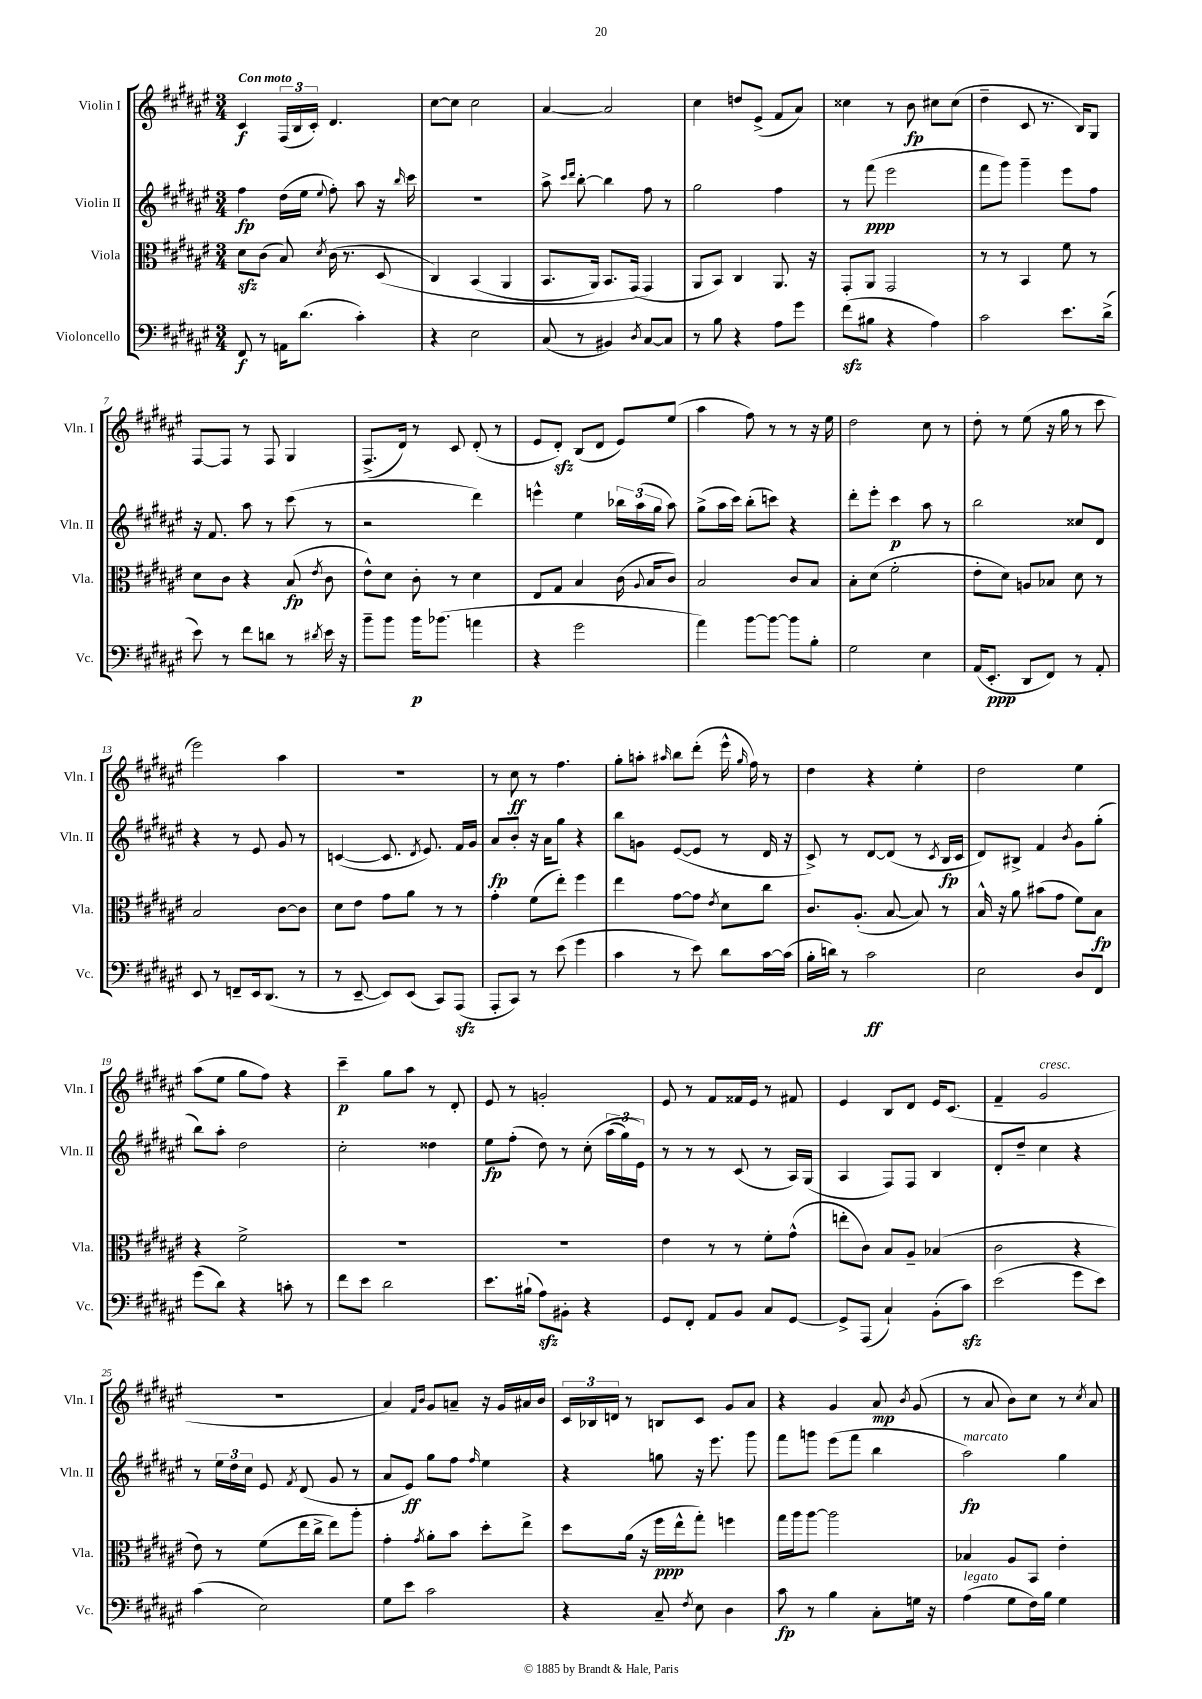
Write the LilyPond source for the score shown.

<<
\new StaffGroup <<
\new Staff = "s0" \with { instrumentName = "Violin I" shortInstrumentName = "Vln. I" } {
    \clef treble \key fis \major \numericTimeSignature \time 3/4 \tempo "Con moto"
    \autoBeamOff cis'4\f \tuplet 3/2 { fis16[( b16 cis'16]-.) } dis'4. |
    cis''8[~ cis''8] cis''2 |
    ais'4~ ais'2 |
    cis''4 d''8[ eis'8]->( fis'8[ ais'8]) |
    cisis''4 r8 b'8\fp cis''8[ cis''8]( |
    dis''4-- cis'8 r8. b16[) gis8] |
    fis8[~ fis8] r8 fis8 gis4 |
    fis8.[->( dis'16]) r8 cis'8 dis'8-.( r8 |
    eis'8[ dis'8]-.\sfz) b8[( dis'8] eis'8[) eis''8]( |
    ais''4 fis''8) r8 r8 r16 eis''16 |
    dis''2 cis''8 r8 |
    dis''8-. r8 eis''8( r16 gis''16 r8 cis'''8 |
    eis'''2) ais''4 |
    R2. |
    r8 cis''8\ff r8 fis''4. |
    gis''8[-. a''8]-. \grace { ais''16 } b''8[ dis'''8]-.( eis'''16-^ \grace { gis''16 } fis''16) r8 |
    dis''4 r4 eis''4-. |
    dis''2 eis''4 |
    ais''8[( eis''8] gis''8[ fis''8]) r4 |
    cis'''4--\p gis''8[ ais''8] r8 dis'8-. |
    eis'8 r8 g'2-. |
    eis'8 r8 fis'8[ fisis'16 eis'16] r8 fis'8 |
    eis'4 b8[ dis'8] eis'16[ cis'8.]( |
    fis'4-- gis'2^\markup { \italic "cresc." } |
    R2. |
    ais'4) \grace { fis'16[ b'16] } gis'8[ a'8]-- r16 gis'16[ ais'16 b'16] |
    \tuplet 3/2 { cis'16[ bes16 d'16] } r8 b8[ cis'8] gis'8[ ais'8] |
    r4 gis'4 ais'8\mp \acciaccatura { b'8 } gis'8( |
    r8 ais'8 b'8[) cis''8] r8 \acciaccatura { cis''8 } ais'8 \bar "|." |
}
\new Staff = "s1" \with { instrumentName = "Violin II" shortInstrumentName = "Vln. II" } {
    \clef treble \key fis \major \numericTimeSignature \time 3/4
    \autoBeamOff fis''4\fp dis''16[( eis''16] \appoggiatura { eis''8 } fis''8-.) ais''8 r16 \grace { b''16 } cis'''16 |
    R2. |
    ais''8-> \grace { cis'''16[ dis'''16] } b''8~-. b''4 fis''8 r8 |
    gis''2 fis''4 |
    r8 fis'''8\ppp( eis'''2 |
    fis'''8[ gis'''8]) gis'''4-- eis'''8[ fis''8] |
    r16 fis'8. ais''8 r8 cis'''8( r8 |
    r2 dis'''4) |
    e'''4-^ eis''4 \tuplet 3/2 { bes''16[ ais''16( gis''16] } ais''8) |
    gis''8[->( ais''16 cis'''16]) b''8[-.( c'''8]) r4 |
    dis'''8[-. eis'''8]-. cis'''4\p ais''8 r8 |
    b''2 cisis''8[ dis'8] |
    r4 r8 eis'8 gis'8 r8 |
    c'4~( c'8. \acciaccatura { dis'8 } eis'8.) fis'16[ gis'16] |
    ais'8[\fp b'8]-. r16 ais'16[ gis''8] r4 |
    b''8[ g'8] eis'8[~( eis'8] r8 dis'16 r16 |
    cis'8->) r8 dis'8[~ dis'8]( r8 \acciaccatura { cis'8 } b16[\fp cis'16] |
    dis'8[) bis8]-> fis'4 \acciaccatura { b'8 } gis'8[ gis''8]-.( |
    b''8[) ais''8]-. dis''2 |
    cis''2-. disis''4 |
    eis''8[\fp fis''8]-.( dis''8) r8 cis''8-.\( \tuplet 3/2 { ais''16[( gis''16) eis'16]\) } |
    r8 r8 r8 cis'8( r8 ais16[) gis16]( |
    ais4 fis8[) fis8] b4 |
    dis'8[-. dis''8]-- cis''4 r4 |
    r8 \tuplet 3/2 { eis''16[ dis''16 cis''16] } eis'8 \acciaccatura { fis'8 } dis'8( gis'8 r8 |
    ais'8[ eis'8]\ff) gis''8[ fis''8] \grace { fis''16 } eis''4 |
    r4 g''8 r16 eis'''8. gis'''8 |
    fis'''8[ g'''8] eis'''8[( fis'''8] b''4 |
    ais''2\fp^\markup { \italic "marcato" }) gis''4 \bar "|." |
}
\new Staff = "s2" \with { instrumentName = "Viola" shortInstrumentName = "Vla." } {
    \clef alto \key fis \major \numericTimeSignature \time 3/4
    \autoBeamOff dis'8[\sfz cis'8]( b8) \acciaccatura { dis'8 } cis'16( r8. dis8\( |
    cis4) b,4( ais,4 |
    b,8.[ ais,16]) b,8.[ gis,16]( gis,4\) |
    ais,8[ b,8]) cis4 ais,8. r16 |
    gis,8[-. ais,8] gis,2 |
    r8 r8 b,4 fis'8 r8 |
    dis'8[ cis'8] r4 b8\fp( \acciaccatura { eis'8 } cis'8 |
    eis'8[-^) dis'8] cis'8-. r8 dis'4 |
    eis8[ gis8] b4 cis'16( \appoggiatura { ais8 } b16[ cis'8]) |
    b2 cis'8[ b8] |
    b8[-. dis'8]( fis'2-. |
    eis'8[-. dis'8]) a8[ bes8] dis'8 r8 |
    b2 cis'8[~ cis'8] |
    dis'8[ eis'8] gis'8[ ais'8] r8 r8 |
    gis'4-. fis'8[( eis''8]-.) fis''4 |
    eis''4 gis'8[~ gis'8] \acciaccatura { eis'8 } dis'8[ cis''8] |
    cis'8.[ ais8.]-.( b8~ b8) r8 |
    b16-^ r16 ais'8 bis'8[( gis'8] fis'8[) b8]\fp |
    r4 fis'2-> |
    R2. |
    R2. |
    eis'4 r8 r8 fis'8[-. gis'8]-^( |
    e''8[-. cis'8]) b8[ ais8]-- bes4( |
    cis'2 r4 |
    eis'8) r8 fis'8[( eis''16 cis''16]-> eis''8[) ais''8]-. |
    gis'4-. \acciaccatura { gis'8 } ais'8[-. b'8] dis''8[-. eis''8]-> |
    dis''8[ ais'16]( r16 fis''16[\ppp eis''16-^ gis''8]-.) f''4 |
    gis''16[ ais''16 ais''8]~ ais''2 |
    bes4 ais8[ b,8] eis'4-. \bar "|." |
}
\new Staff = "s3" \with { instrumentName = "Violoncello" shortInstrumentName = "Vc." } {
    \clef bass \key fis \major \numericTimeSignature \time 3/4
    \autoBeamOff fis,8\f r8 a,16[ dis'8.]( cis'4-.) |
    r4 eis2 |
    cis8( r8 bis,4) \acciaccatura { dis8 } cis8[~ cis8] |
    r8 b8 r4 ais8[ gis'8] |
    fis'8[\sfz( bis8] r4 ais4) |
    cis'2 eis'8.[ dis'16]->( |
    eis'8) r8 fis'8[ d'8] r8 \acciaccatura { dis'8 } eis'16 r16 |
    b'8[-- b'8] b'16[\p bes'8.]( a'4 |
    r4 gis'2 |
    ais'4) b'8[~ b'8]~ b'8[ b8]-. |
    gis2 eis4 |
    ais,16[( eis,8.]-.\ppp dis,8[ fis,8]) r8 ais,8-. |
    eis,8 r8 f,8[-- eis,16 dis,8.]( r8 |
    r8 eis,8~-- eis,8[) eis,8]( cis,8[) ais,,8]\sfz( |
    ais,,8[-. cis,8]) r8 eis'8( gis'4 |
    cis'4 r8 eis'8) dis'8[ cis'16~ cis'16]( |
    b16[-. d'16]) r8 cis'2\ff |
    eis2 dis8[ fis,8] |
    gis'8[( dis'8]) r4 c'8-. r8 |
    fis'8[ eis'8] dis'2 |
    eis'8.[ bis16]-!( ais8[\sfz) bis,8]-. r4 |
    gis,8[ fis,8]-. ais,8[ b,8] cis8[ gis,8]~ |
    gis,8[-> ais,,8]( cis4-!) b,8[-.( cis'8]\sfz) |
    eis'2( gis'8[ eis'8]) |
    cis'4( eis2) |
    gis8[ eis'8] cis'2 |
    r4 cis8-- \acciaccatura { fis8 } eis8 dis4 |
    cis'8\fp r8 b4 cis8[-. g16] r16 |
    ais4^\markup { \italic "legato" }( gis8[ fis16) b16] gis4 \bar "|." |
}
>>
>>
